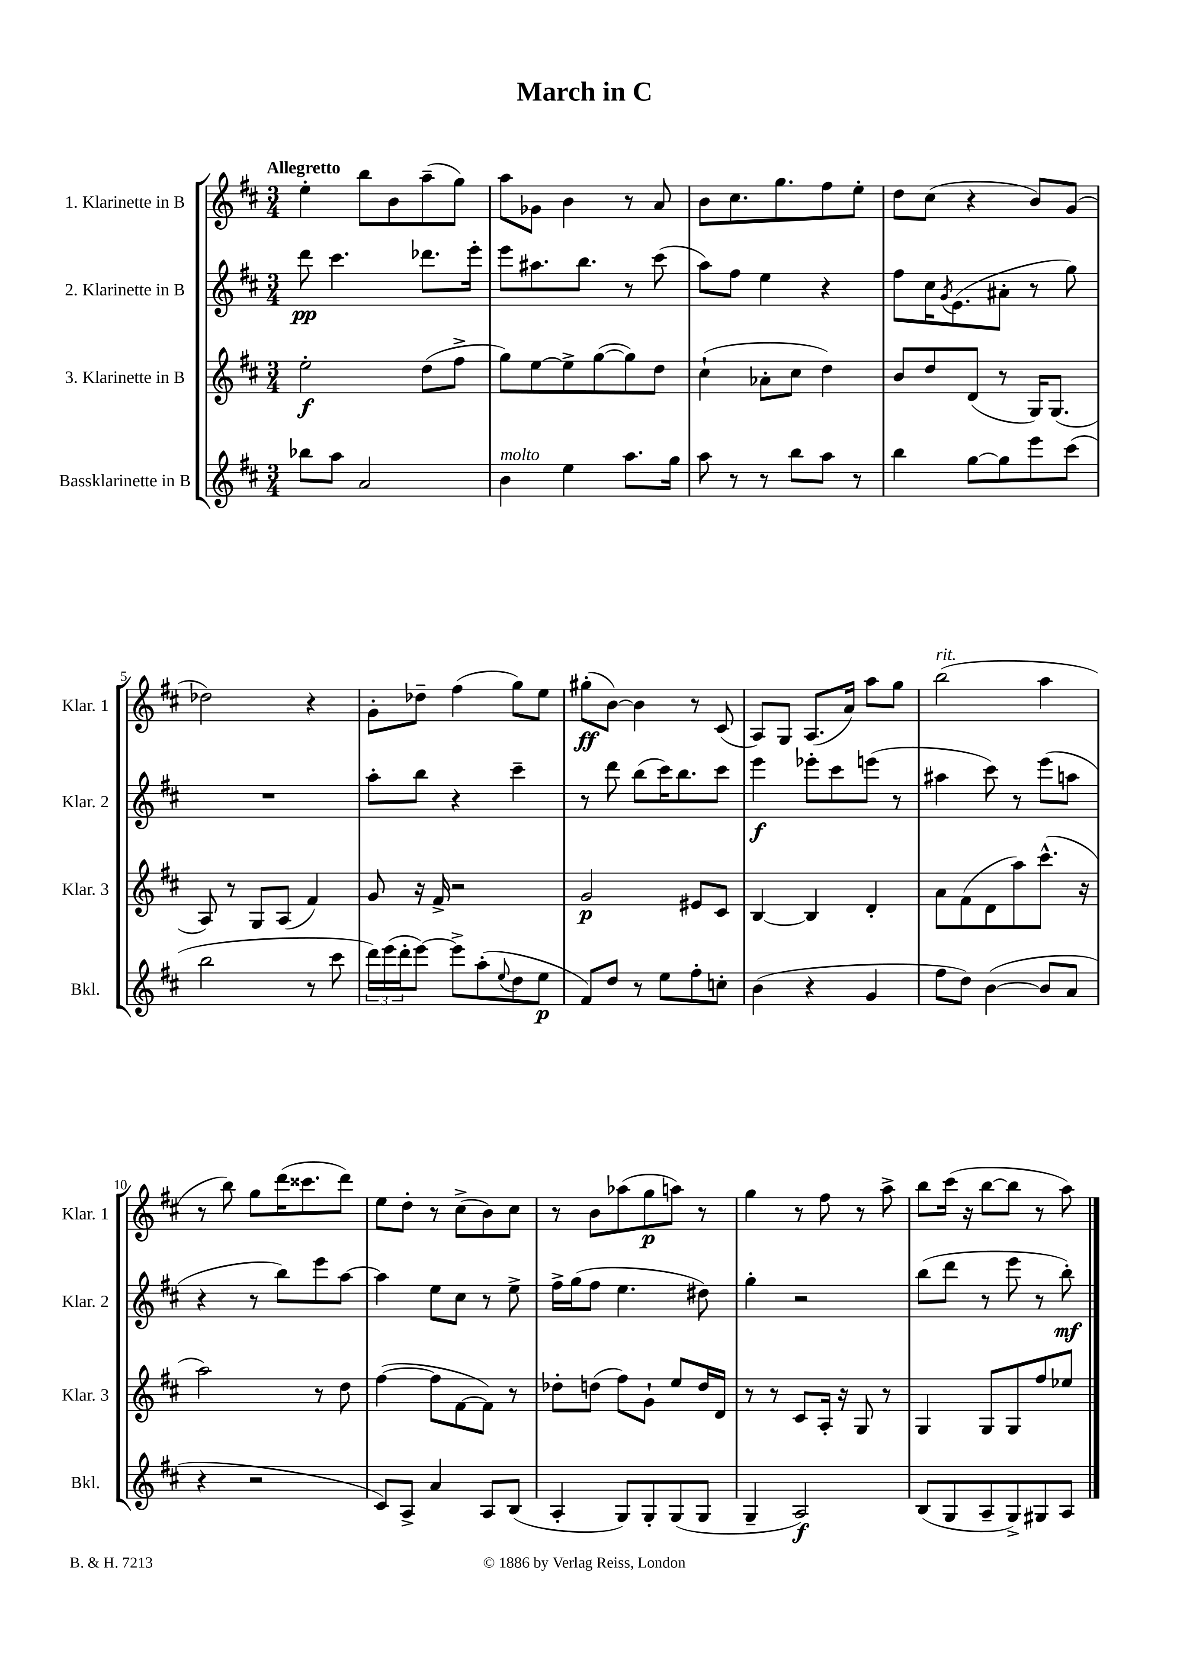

**kern	**kern	**kern	**kern
*staff4	*staff3	*staff2	*staff1
*clefG2	*clefG2	*clefG2	*clefG2
*k[f#c#]	*k[f#c#]	*k[f#c#]	*k[f#c#]
*M3/4	*M3/4	*M3/4	*M3/4
8bb-	2ee'	8ddd	4ee'
8aa	.	4.ccc#	.
2a	.	.	8bb
.	.	.	8b
.	(8dd	8.ddd-	(8aa~
.	8ff#^	.	8gg)
.	.	16eee'	.
=	=	=	=
4b	8gg)	8eee	8aa
.	[8ee	8.aa#	8g-
4ee	8ee^]	.	4b
.	.	8.bb	.
.	([8gg	.	.
8.aa	8gg])	8r	8r
.	8dd	(8ccc#	8a
16gg	.	.	.
=	=	=	=
8aa	(4cc#`	8aa)	8b
8r	.	8ff#	8.cc#
8r	8a-'	4ee	.
.	.	.	8.gg
8bb	8cc#	.	.
8aa	4dd)	4r	8ff#
8r	.	.	8ee'
=	=	=	=
4bb	8b	8ff#	8dd
.	8dd	16cc#	(8cc#
.	.	8qg	.
.	.	(8.e	.
[8gg	(8d	.	4r
8gg]	8r	8a#'	.
8eee	16G)	8r	8b)
.	(8.G	.	.
(8ccc#	.	8gg)	(8g
=	=	=	=
2bb	8A)	2.r	2dd-)
.	8r	.	.
.	8G	.	.
.	(8A	.	.
8r	4f#)	.	4r
8ccc#	.	.	.
=	=	=	=
24ddd)	8g	8aa'	8g'
(24eee	.	.	.
24ddd'	.	.	.
[8eee)	16r	8bb	8dd-~
.	16f#^	.	.
8eee^]	2r	4r	(4ff#
(8aa'	.	.	.
8qqee	.	.	.
8dd	.	4ccc#~	8gg)
8ee	.	.	8ee
=	=	=	=
8f#)	2g	8r	(8gg#'
8dd	.	8ddd	[8b)
8r	.	(8bb	4b]
8ee	.	16ccc#)	.
.	.	8.bb	.
8ff#'	8e#	.	8r
8cc'	8c#	8ccc#	(8c#
=	=	=	=
(4b	[4B	4eee	8A)
.	.	.	8G
4r	4B]	8eee-'	(8.A
.	.	8ccc#	.
.	.	.	16a)
4g	4d'	(8eee	8aa
.	.	8r	8gg
=	=	=	=
8ff#	8a	4aa#	(2bb
8dd)	(8f#	.	.
([4b	8d	8ccc#)	.
.	8aa)	8r	.
8b]	(8.ccc#^^	(8eee	4aa
8a	.	8aa	.
.	16r	.	.
=	=	=	=
4r	2aa)	4r	8r
.	.	.	8bb)
2r	.	8r	8gg
.	.	8bb)	(16ddd
.	.	.	8.ccc##
.	8r	8eee	.
.	8dd	[8aa	8ddd)
=	=	=	=
8c#)	([4ff#	4aa]	8ee
8A^	.	.	8dd'
4a	8ff#]	8ee	8r
.	[8f#	8cc#	(8cc#^
8A	8f#])	8r	8b)
(8B	8r	8ee^	8cc#
=	=	=	=
4A'	8dd-'	16ff#^	8r
.	.	(16gg	.
.	(8dd	8ff#	8b
8G)	8ff#)	4.ee	(8aa-
8G'	8g`	.	8gg
(8G	8ee	.	8aa)
8G	16dd	8dd#)	8r
.	16d	.	.
=	=	=	=
4G~	8r	4gg'	4gg
.	8r	.	.
2A)	8c#	2r	8r
.	16A'	.	8ff#
.	16r	.	.
.	8G	.	8r
.	8r	.	8aa^
=	=	=	=
(8B	4G	(8bb	8bb
8G	.	8ddd	(16ccc#
.	.	.	16r
8A~	8G	8r	[8bb
8G^)	8G	8eee	8bb]
8G#	8ff#	8r	8r
8A	8ee-	8bb')	8aa)
==	==	==	==
*-	*-	*-	*-
